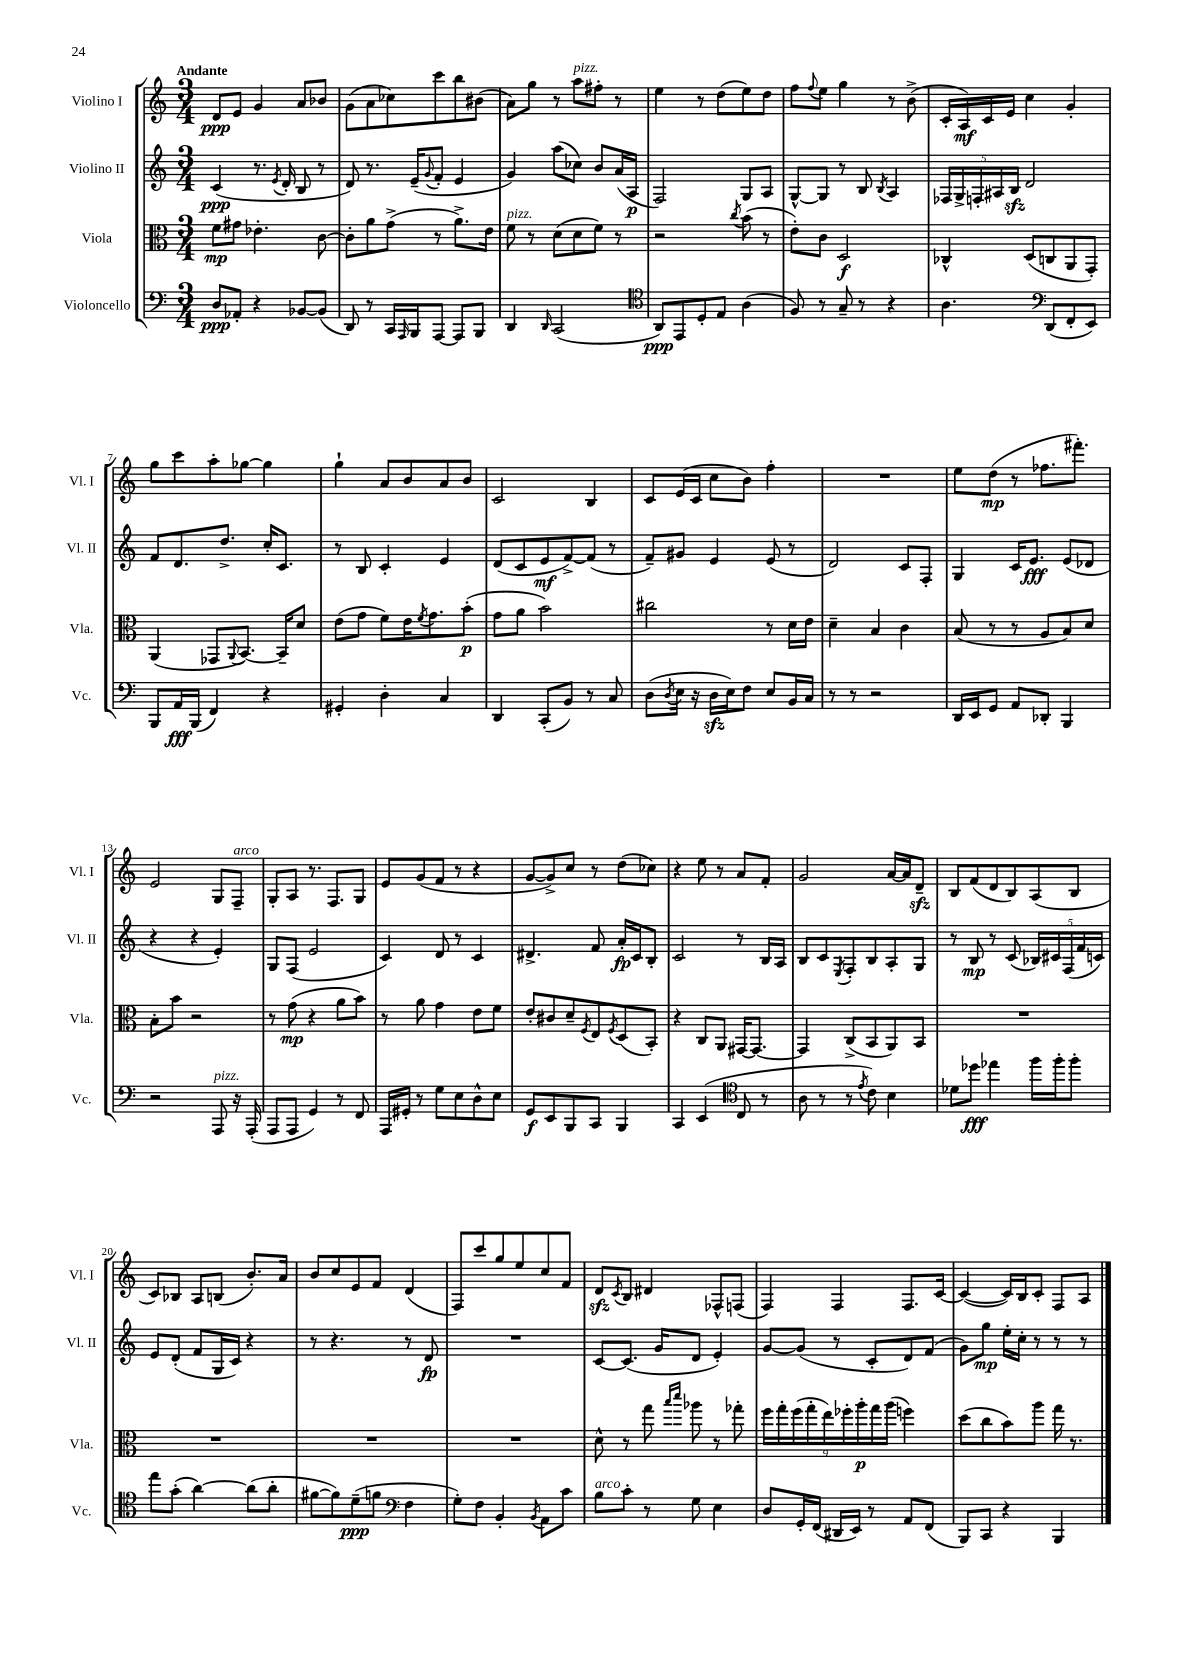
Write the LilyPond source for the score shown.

<<
\new StaffGroup <<
\new Staff = "s0" \with { instrumentName = "Violino I" shortInstrumentName = "Vl. I" } {
    \clef treble \key c \major \numericTimeSignature \time 3/4 \tempo "Andante"
    d'8\ppp e'8 g'4 a'8 bes'8 |
    g'8( a'8 ces''8) c'''8 b''8 bis'8( |
    a'8) g''8 r8 a''8^\markup { \italic "pizz." } fis''8-. r8 |
    e''4 r8 d''8( e''8) d''8 |
    f''8 \appoggiatura { f''8 } e''8 g''4 r8 b'8->( |
    c'16-. a16\mf) c'16 e'16 c''4 g'4-. |
    g''8 c'''8 a''8-. ges''8~ ges''4 |
    g''4-! a'8 b'8 a'8 b'8 |
    c'2 b4 |
    c'8 e'16( c'16 c''8 b'8) f''4-. |
    R2. |
    e''8 d''8\mp( r8 fes''8. fis'''8.-.) |
    e'2 g8 f8--^\markup { \italic "arco" } |
    g8-. a8 r8. f8. g8 |
    e'8 g'8( f'8 r8 r4 |
    g'8~ g'8->) c''8 r8 d''8( ces''8) |
    r4 e''8 r8 a'8 f'8-. |
    g'2 a'16~ a'16 d'8--\sfz |
    b8 f'8( d'8 b8) a8( b8 |
    c'8) bes8 a8 b8( b'8.-.) a'16 |
    b'8 c''8 e'8 f'8 d'4( |
    f8) c'''8 g''8 e''8 c''8 f'8 |
    d'8\sfz \acciaccatura { c'8 } b8 dis'4 fes8-^ f8( |
    f4) f4 f8. c'16~ |
    c'4~( c'16) b16 c'8-. f8 a8 \bar "|." |
}
\new Staff = "s1" \with { instrumentName = "Violino II" shortInstrumentName = "Vl. II" } {
    \clef treble \key c \major \numericTimeSignature \time 3/4
    c'4\ppp( r8. \acciaccatura { e'8 } d'16-. b8 r8 |
    d'8) r8. e'16--( \appoggiatura { g'8 } f'8-. e'4 |
    g'4) a''8( ces''8) b'8 a'16( a16\p |
    f2) g8 a8 |
    g8~-^ g8 r8 b8 \acciaccatura { b8 } a4 |
    \tuplet 5/4 { fes16 g16-> f16-. ais16 b16\sfz } d'2 |
    f'8 d'8. d''8.-> c''16-. c'8. |
    r8 b8 c'4-. e'4 |
    d'8( c'8 e'8\mf f'8~->) f'8( r8 |
    f'8--) gis'8 e'4 e'8( r8 |
    d'2) c'8 f8-. |
    g4 c'16 e'8.\fff e'8( des'8 |
    r4 r4 e'4-.) |
    g8 f8( e'2 |
    c'4) d'8 r8 c'4 |
    dis'4.-> f'8 a'16-.\fp c'16 b8-. |
    c'2 r8 b16 a16 |
    b8 c'8 \acciaccatura { e8 } f8-. b8 a8-. g8 |
    r8 b8\mp r8 c'8( \tuplet 5/4 { bes16) cis'16 f16( f'16 c'16) } |
    e'8 d'8-.( f'8 g16 c'16) r4 |
    r8 r4. r8 d'8\fp |
    R2. |
    c'8~ c'8.( g'16 d'8 e'4-.) |
    g'8~ g'8( r8 c'8-. d'8) f'8( |
    g'8) g''8\mp e''16-. c''16-. r8 r8 r8 \bar "|." |
}
\new Staff = "s2" \with { instrumentName = "Viola" shortInstrumentName = "Vla." } {
    \clef alto \key c \major \numericTimeSignature \time 3/4
    f'8\mp gis'8 ees'4.-. c'8~ |
    c'8-. a'8 g'8->( r8 a'8.->) e'16 |
    f'8^\markup { \italic "pizz." } r8 d'8( d'8 f'8) r8 |
    r2 \acciaccatura { c''8 } b'8( r8 |
    e'8-.) c'8 d2\f |
    ces4-^ d8( c8 a,8 g,8-.) |
    a,4( ges,8 \appoggiatura { a,8 } b,8.~) b,16-- d'8 |
    e'8( g'8 f'8) e'16 \acciaccatura { f'8 } g'8. b'8-.\p( |
    g'8 a'8 b'2) |
    cis''2 r8 d'16 e'16 |
    d'4-- b4 c'4 |
    b8( r8 r8 a8 b8) d'8 |
    b8-. b'8 r2 |
    r8 g'8\mp( r4 a'8 b'8) |
    r8 a'8 g'4 e'8 f'8 |
    e'8-. cis'8 d'8-- \acciaccatura { f8 } e8 \acciaccatura { f8 } d8( b,8-.) |
    r4 c8 a,8 gis,16~ gis,8.~ |
    gis,4 c8->( b,8 a,8) b,8 |
    R2. |
    R2. |
    R2. |
    R2. |
    d'8-^ r8 g''8 \grace { b''16 d'''16 } aes''8 r8 ges''8-. |
    \tuplet 9/8 { f''16 g''16-. f''16( g''16-. e''16) fes''16-. a''16-.\p g''16 a''16( } f''4) |
    d''8( c''8 b'8) a''8 g''16 r8. \bar "|." |
}
\new Staff = "s3" \with { instrumentName = "Violoncello" shortInstrumentName = "Vc." } {
    \clef bass \key c \major \numericTimeSignature \time 3/4
    d8\ppp aes,8-. r4 bes,8~ bes,8( |
    d,8) r8 c,16 \grace { a,,16 } b,,16 a,,8~ a,,8 b,,8 |
    d,4 \grace { d,16 } c,2( |
    \clef tenor a,8\ppp) e,8 d8-. e8 a4( |
    f8) r8 g8-- r8 r4 |
    a4. \clef bass d,8( f,8-. e,8) |
    b,,8 a,16\fff b,,16( f,4) r4 |
    gis,4-. d4-. c4 |
    d,4 c,8-.( b,8) r8 c8 |
    d8( \acciaccatura { d8 } e16 r16 d16\sfz e16) f8 e8 b,16 c16 |
    r8 r8 r2 |
    d,16 e,16 g,8 a,8 des,8-. b,,4 |
    r2 a,,8^\markup { \italic "pizz." } r16 a,,16-.( |
    a,,8 a,,8 g,4) r8 f,8 |
    a,,16 gis,16-. r8 g8 e8 d8-^ e8 |
    g,8\f e,8 b,,8 c,8 b,,4 |
    c,4 e,4( \clef tenor c8 r8 |
    a8 r8 r8 \acciaccatura { e'8 } c'8) b4 |
    des'8 des''8\fff ees''4 f''16 f''16-. f''8-. |
    e''8 g'8-.( a'4~) a'8( a'8-. |
    fis'8~ fis'8) d'8--\ppp( f'8 \clef bass f4 |
    g8-.) f8 b,4-. \acciaccatura { b,8 } a,8 c'8 |
    b8^\markup { \italic "arco" } c'8-. r8 g8 e4 |
    d8 g,16-. f,16( dis,16 e,16) r8 a,8 f,8( |
    b,,8) c,8 r4 b,,4 \bar "|." |
}
>>
>>
